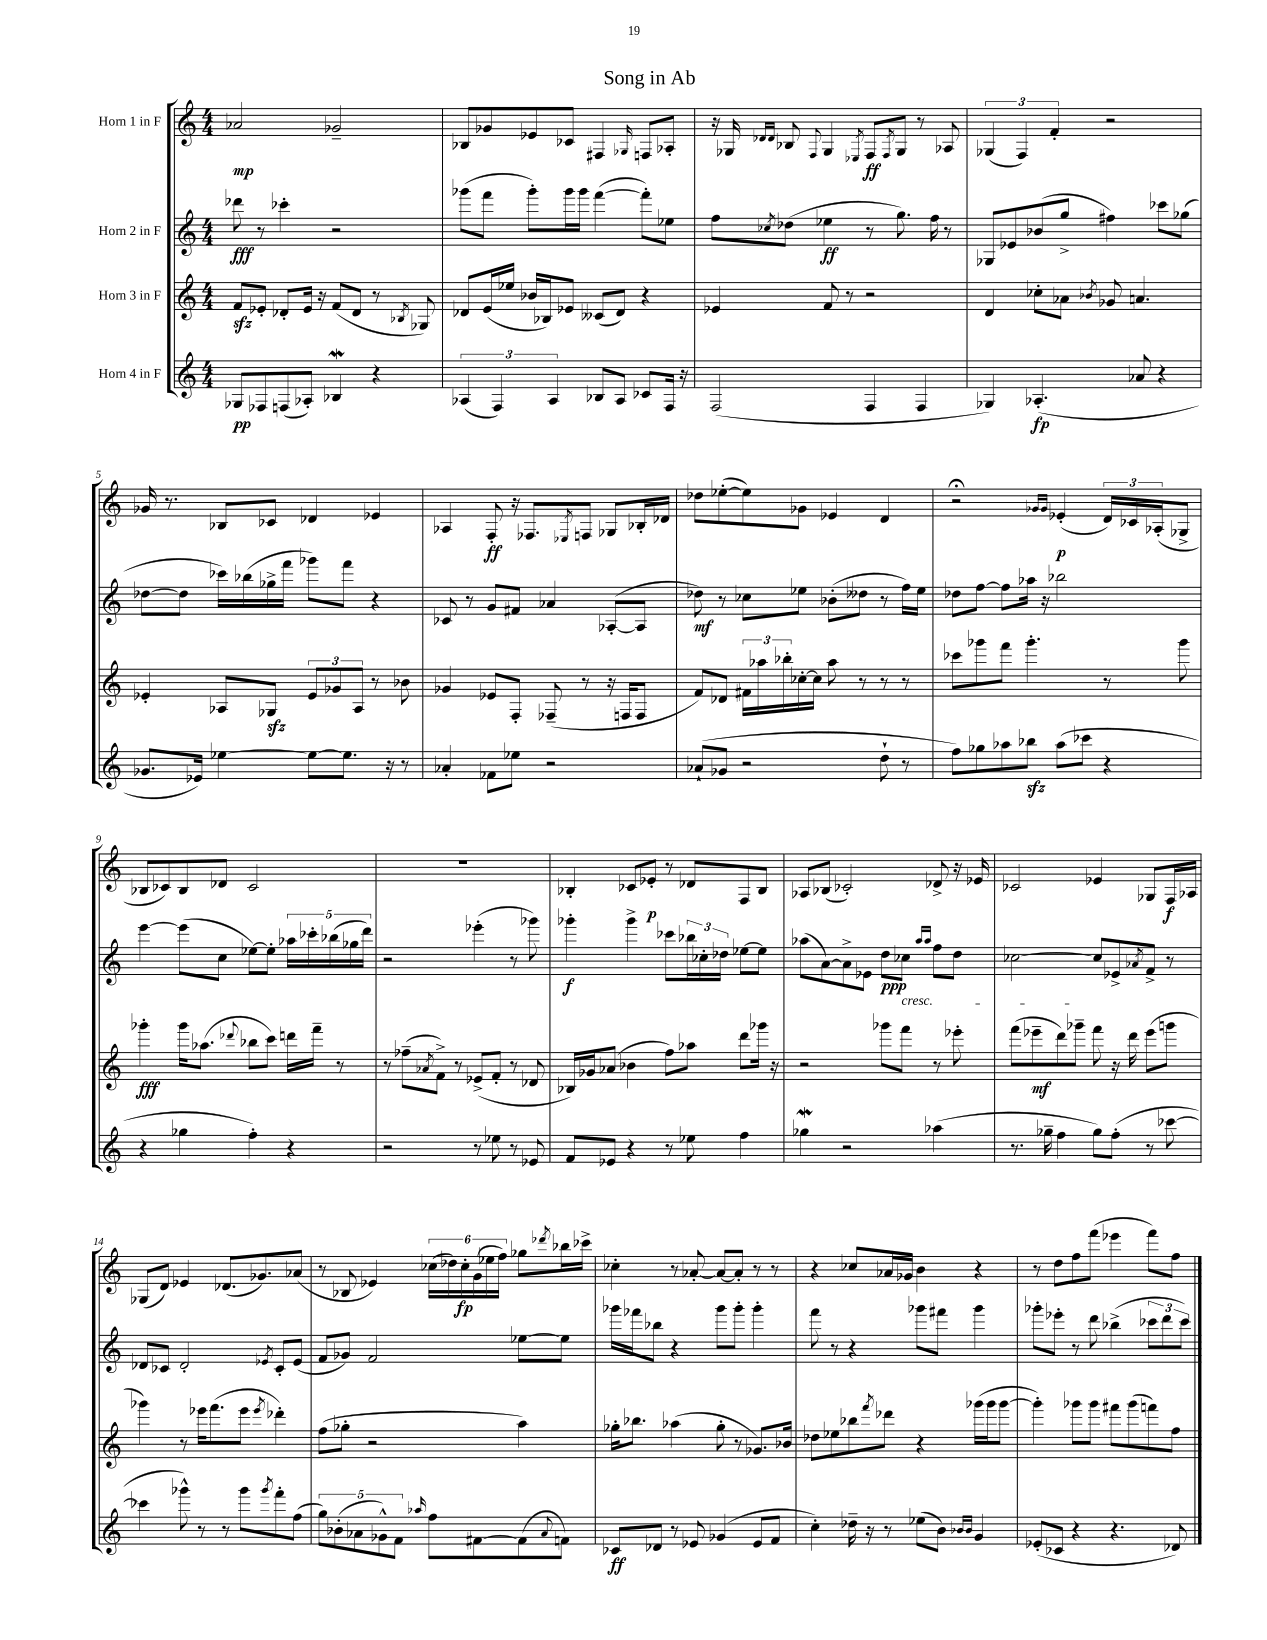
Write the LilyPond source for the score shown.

\header { title = "Song in Ab" }
<<
\new StaffGroup <<
\new Staff = "s0" \with { instrumentName = "Horn 1 in F" } {
    \clef treble \key c \major \numericTimeSignature \time 4/4
    aes'2\mp ges'2-- |
    bes8 ges'8 ees'8 ces'8 fis4 \grace { ges16 } f8 aes8-. |
    r16 ges16 \grace { des'16 des'16 } bes8 \appoggiatura { f8 } ges4 \acciaccatura { ees8 } f8\ff \acciaccatura { f8 } ges8 r8 aes8 |
    \tuplet 3/2 { ges4( f4) f'4-. } r2 |
    ges'16 r8. bes8 ces'8 des'4 ees'4 |
    aes4 f8-.\ff r16 fes8. \acciaccatura { ees8 } f8 ges8 bes16-. des'16 |
    des''8 ees''8~-.( ees''8) ges'8 ees'4 d'4 |
    r2\fermata \grace { ges'16 ges'16 } ees'4-.\p( \tuplet 3/2 { d'16) ces'16 aes16-.( } ges8-> |
    bes8 ces'8) bes8 des'8 ces'2 |
    R1 |
    bes4-. ces'8 ees'8-.\p r8 des'8 f8 bes8 |
    aes8 bes8( ces'2-.) des'8-> r16 ees'16 |
    ces'2 ees'4 ges8 f16\f aes16 |
    ges8( d'8) ees'4 des'8.( ges'8.) aes'8( |
    r8 bes8 ees'4) \tuplet 6/4 { ces''16( des''16) ces''16-.\fp g'16( ees''16 f''16) } ges''8 \acciaccatura { des'''8 } bes''16 ces'''16-> |
    ces''4-. r8 aes'8~-. aes'8~ aes'8-. r8 r8 |
    r4 ces''8 aes'16 ges'16 b'4 r4 |
    r8 d''8 f''8 f'''8( ees'''4 f'''8) f''8 \bar "|." |
}
\new Staff = "s1" \with { instrumentName = "Horn 2 in F" } {
    \clef treble \key c \major \numericTimeSignature \time 4/4
    des'''8\fff r8 ces'''4-. r2 |
    ges'''8( f'''8 ges'''8-.) ges'''16 ges'''16 f'''4~( f'''8-.) ees''8 |
    f''8 \acciaccatura { ces''8 } des''8( ees''4\ff r8 g''8.) f''16 r8 |
    ges8 ees'8 bes'8( g''8-> fis''4) ces'''8 ges''8( |
    des''8~ des''8 ces'''16) bes''16( ges''16-> f'''16 ges'''8) f'''8 r4 |
    ces'8 r8 g'8 fis'8 aes'4 aes8~-.( aes8 |
    des''8\mf) r8 ces''8 ees''8 bes'8-.( deses''8 r8 f''16) ees''16 |
    des''8 f''8~ f''8 aes''16 r16 bes''2 |
    e'''4~ e'''8( c''8 ees''8~) ees''8-. \tuplet 5/4 { aes''16 ces'''16-. bes''16( ges''16 d'''16) } |
    r2 ees'''4-.( r8 ges'''8) |
    ges'''4-.\f ges'''4-> ces'''8 \tuplet 3/2 { bes''16 ces''16-. des''16 } ees''8~ ees''8 |
    aes''8( a'8~) a'8-> ees'8 d''8\ppp ces''8\cresc \grace { aes''16 aes''16 } f''8 d''8 |
    ces''2~ ces''8\! ees'8-> \acciaccatura { aes'8 } f'8-> r8 |
    des'8 ces'8 des'2-. \acciaccatura { ees'8 } ces'8-. ees'8( |
    f'8 ges'8) f'2 ees''8~ ees''8 |
    ges'''16 fes'''16 bes''8 r4 ges'''8 ges'''8-. ges'''4-. |
    f'''8 r8 r4 ges'''8 fis'''8 ges'''4 |
    ges'''8-. ees'''8-. r8 d'''8 bes''4->( \tuplet 3/2 { ces'''8 d'''8 ces'''8) } \bar "|." |
}
\new Staff = "s2" \with { instrumentName = "Horn 3 in F" } {
    \clef treble \key c \major \numericTimeSignature \time 4/4
    f'8\sfz ees'8-. des'8-. ees'16 r16 f'8( des'8 r8 \acciaccatura { bes8 } ges8) |
    des'8 e'16( ees''16 bes'16 bes16) ees'8 ceses'8( des'8) r4 |
    ees'4 f'8 r8 r2 |
    d'4 ces''8-. aes'8 \acciaccatura { bes'8 } ges'8 a'4. |
    ees'4-. aes8 ges8\sfz \tuplet 3/2 { ees'8 ges'8 aes8 } r8 bes'8 |
    ges'4 ees'8 f8-. fes8--( r8 r16 f16 f8 |
    f'8) des'8 \tuplet 3/2 { fis'16 aes''16 bes''16-. } ces''16~-. ces''16 aes''8 r8 r8 r8 |
    ces'''8 ges'''8 f'''8 ges'''4.-. r8 ges'''8 |
    ges'''4-.\fff ges'''16 aes''8.( \appoggiatura { des'''8 } bes''8 c'''8) d'''16 f'''16-- r8 |
    r8 fes''8--( \acciaccatura { aes'8 } f'8->) r8 ees'8->( f'8-. r8 des'8 |
    bes16) ges'16 aes'8( bes'4 f''8) aes''8 d'''8 ges'''16 r16 |
    r2 ges'''8 f'''8 r8 ees'''8-. |
    f'''8( ees'''8--\mf d'''8) ges'''8-- f'''8 r16 d'''16 ees'''8( g'''8 |
    ges'''4) r8 ees'''16 f'''8.( ees'''8 \acciaccatura { ees'''8 } des'''4-.) |
    f''8( ges''8-. r2 a''4) |
    ges''16-. bes''8. aes''4( ges''8-. r8 ges'8.) bes'16 |
    des''8 ees''8 bes''8 \acciaccatura { f'''8 } des'''8 r4 ges'''16( ges'''16 ges'''8~ |
    ges'''4-.) ges'''8 ges'''8 fis'''8 ges'''8( f'''8) f''8 \bar "|." |
}
\new Staff = "s3" \with { instrumentName = "Horn 4 in F" } {
    \clef treble \key c \major \numericTimeSignature \time 4/4
    ges8\pp fes8 f8( aes8-.) bes4\mordent r4 |
    \tuplet 3/2 { aes4( f4) aes4 } bes8 aes8 ces'8 f16 r16 |
    f2( f4 f4 |
    ges4) aes4.-.\fp( aes'8 r4 |
    ges'8. ees'16) ees''4~ ees''8~ ees''8. r16 r8 |
    aes'4-. fes'8 ees''8 r2 |
    aes'8-!( ges'8 r2 d''8-! r8 |
    f''8) ges''8 aes''8 bes''8\sfz aes''8( ces'''8 r4 |
    r4 ges''4 f''4-.) r4 |
    r2 r8 ees''8 r8 ees'8 |
    f'8 ees'8 r4 r8 ees''8 f''4 |
    ges''4\mordent r2 aes''4( |
    r8. ges''16-- f''4 ges''8) f''8-.( r8 ces'''8~ |
    ces'''4 ges'''8-^) r8 r8 ges'''8 \acciaccatura { ges'''8 } f'''8-. f''8( |
    \tuplet 5/4 { g''8) bes'8-.( aes'8 ges'8-^) f'8 } \grace { aes''16 } f''8 fis'8~ fis'8( \appoggiatura { aes'8 } f'8) |
    ces'8\ff des'8 r8 ees'8 ges'4( ees'8 f'8 |
    c''4-.) des''16-- r16 r8 ees''8( b'8) \grace { bes'16 bes'16 } g'4 |
    ees'8-.( ces'8 r4 r4. des'8) \bar "|." |
}
>>
>>
